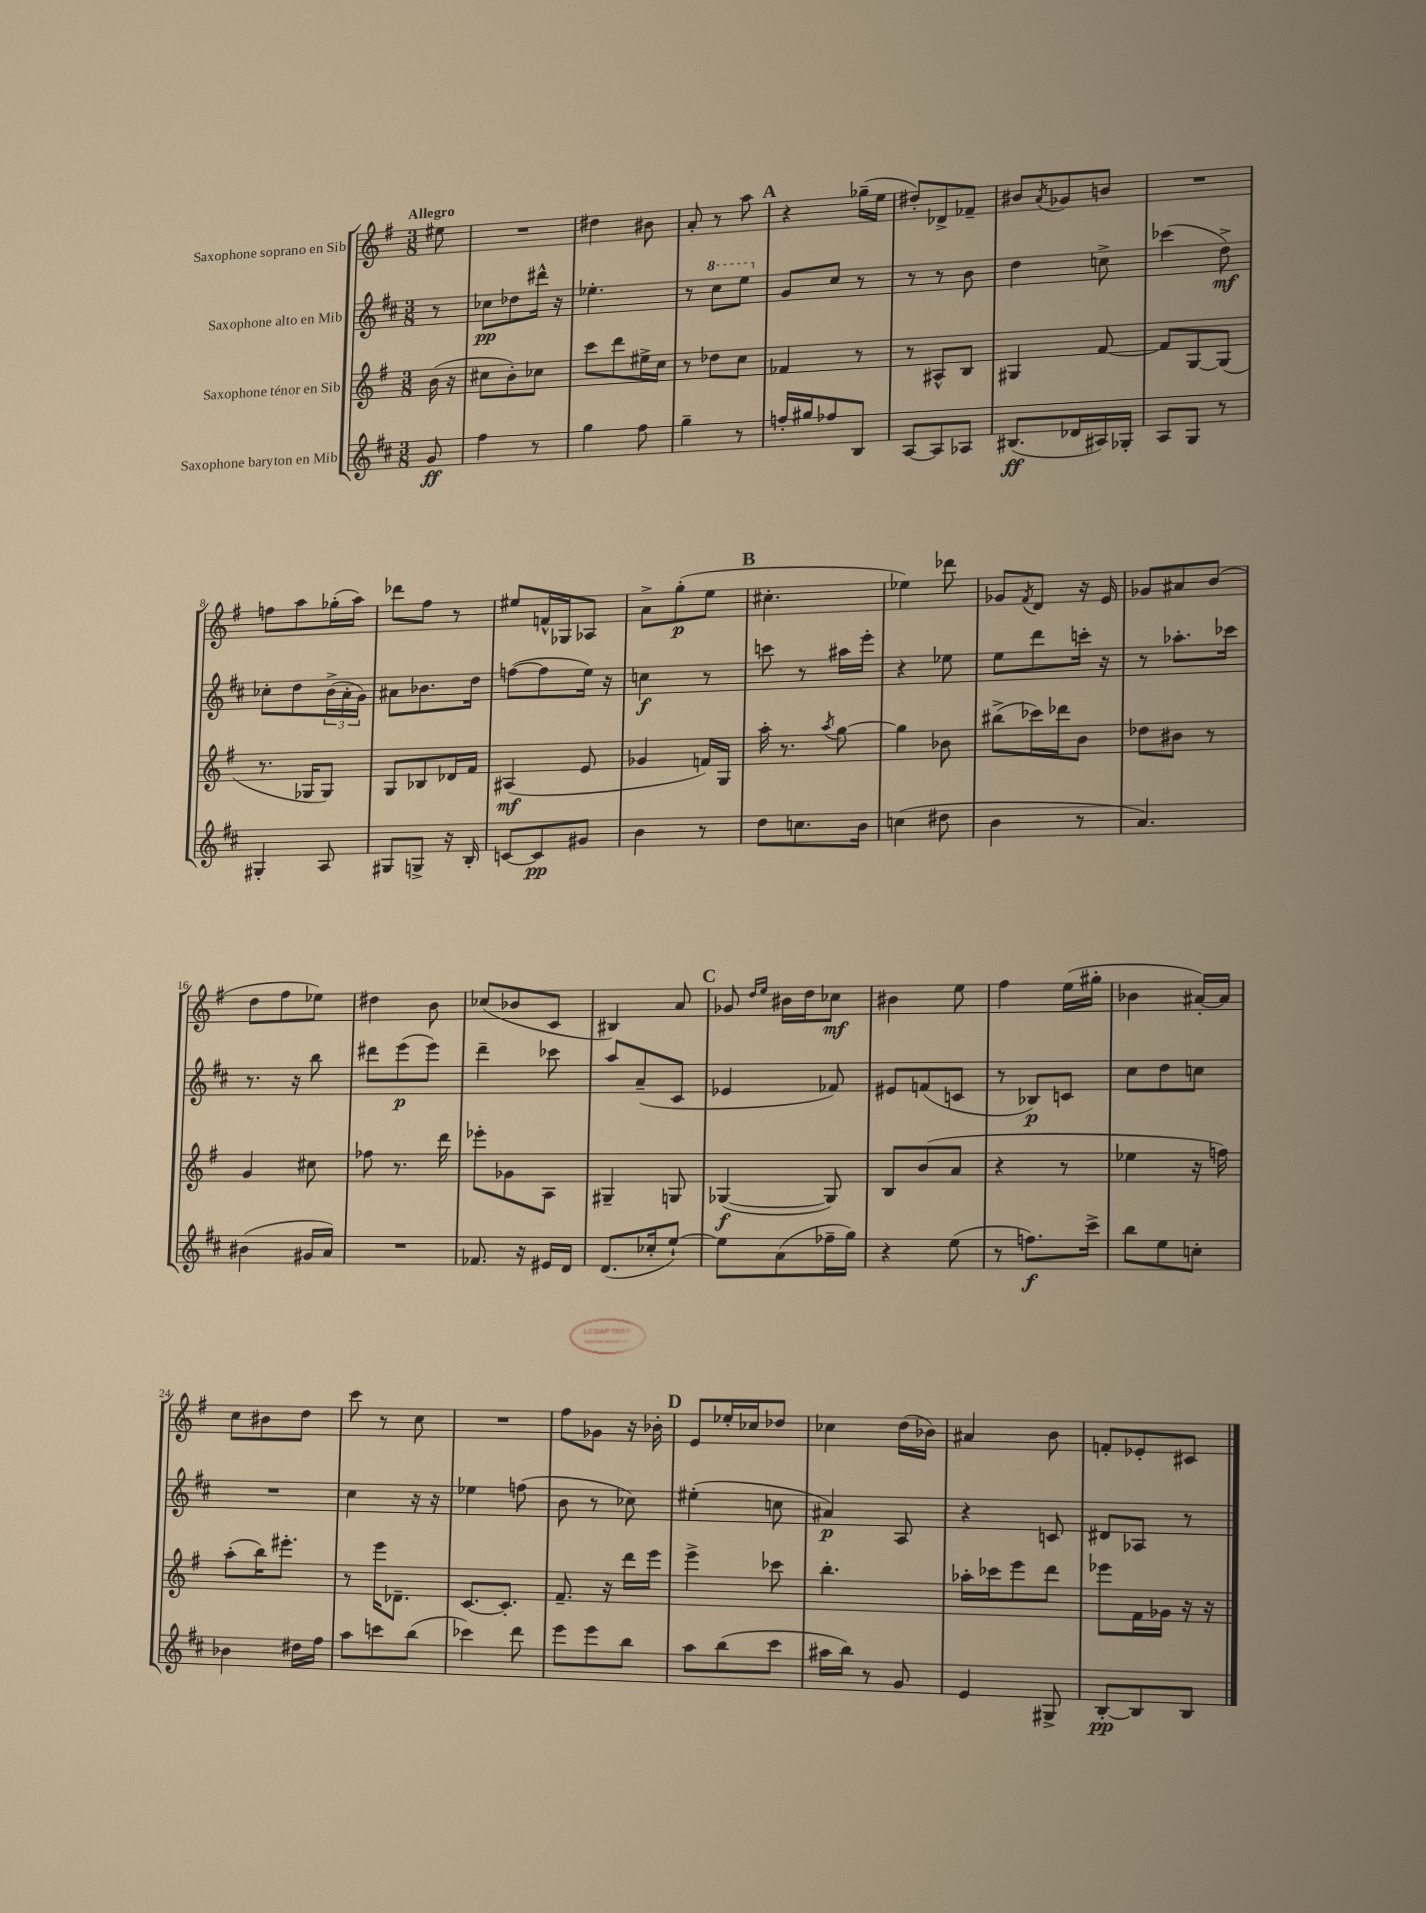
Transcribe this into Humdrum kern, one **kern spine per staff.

**kern	**kern	**kern	**kern
*staff4	*staff3	*staff2	*staff1
*clefG2	*clefG2	*clefG2	*clefG2
*k[f#c#]	*k[f#]	*k[f#c#]	*k[f#]
*M3/8	*M3/8	*M3/8	*M3/8
8g/	(16b\	8r	8ee#\
.	16r	.	.
=	=	=	=
4ff#\	8cc#\L	8cc-\L	4.r
.	8b'\)	8dd-\	.
8r	8cc-\J	16ddd#^^\Jk	.
.	.	16r	.
=	=	=	=
4gg\	8ccc\L	4.ee-'\	4dd#\
.	8ddd\	.	.
8ff#\	16ee#^\L	.	8b#\
.	16cc\JJ	.	.
=	=	=	=
4gg~\	8r	8r	8a'/
.	8dd-\L	8ccc#\L	8r
8r	8cc\J	8eee\J	8aa\
=	=	=	=
16ff'/LL	4f-/	8g/L	4r
16gg#/J	.	.	.
8ff-/	.	8cc#/J	.
8B/J	8r	8r	(16gg-~\LL
.	.	.	16ee\JJ
=	=	=	=
[8A/L	8r	8r	8dd#'/L)
8A/]	8A#^^/L	8r	8d-^/
8A-/J	8B/J	8b\	8f-~/J
=	=	=	=
(8.B#/L	4G#/	4dd\	8b#/L
.	.	.	8qa/
.	.	.	8g-/
16d-/L	.	.	.
16A#/)	[8f#/	8cc^\	8b/J
16G-'/JJ	.	.	.
=	=	=	=
8A/L	8f#/]L	(4ccc-\	4.r
8G/J	[8G/	.	.
8r	(8G/]J	8dd^\)	.
=	=	=	=
4G#'/	8.r	8cc-'\L	8ff\L
.	.	8dd\	8aa\
.	16G-/LK	.	.
8A/	8G-/J)	(24b^\L	(16gg-'\L
.	.	24a'\	.
.	.	.	16aa\JJ)
.	.	24g\JJ)	.
=	=	=	=
8G#/L	8G/L	8a#\L	8ddd-\L
8G^/J	8B-/	8.b-\	8ff#\J
16r	16d-/L	.	8r
16B'/	16f#/JJ	16dd\Jk	.
=	=	=	=
[8c/L	(4A#/	([8ff\L	8ee#/L
8c/]	.	8ff\]	16f^^/L
.	.	.	16G-/J
8g#/J	8e/	16ee\Jk)	8A-/J
.	.	16r	.
=	=	=	=
4b\	4g-/	4cc\	8a^\L
.	.	.	(8gg'\
8r	16f/LL)	8r	8ee\J
.	16G/JJ	.	.
=	=	=	=
8dd\L	16aa'\	8ccc\	4.cc#'\
.	8.r	.	.
8.cc\	.	8r	.
.	8qaa/	.	.
.	[8gg\	16aa#\LL	.
16b\Jk	.	16eee'\JJ	.
=	=	=	=
(4cc\	4gg\]	4r	4ee-\)
8dd#\	8b-\	8ee-\	8ddd-\
=	=	=	=
4b\	(8bb#^\L	8ee\L	8g-/L
.	.	.	8qf#/
.	16ccc-\L)	8ddd\	8d/J
.	16ddd-\J	.	.
8r	8b\J	16ccc'\Jk	16r
.	.	16r	16e/
=	=	=	=
4.a/)	8dd-\L	8r	8g-/L
.	8b#\J	8.aa-'\L	8a#/
.	8r	.	(8b/J
.	.	16ccc-\Jk	.
=	=	=	=
(4b#\	4g/	8.r	8dd\L
.	.	.	8ff#\
.	.	16r	.
16g#/LL	8cc#\	8bb\	8ee-\J)
16a/JJ)	.	.	.
=	=	=	=
4.r	8ff-\	8ddd#\L	4dd#\
.	8.r	(8eee\	.
.	.	8eee\J)	8b\
.	16ddd\	.	.
=	=	=	=
8.f-/	8eee-'\L	4ddd~\	(8cc-/L
.	8g-\	.	8b-/
16r	.	.	.
16e#/LL	8A\J	8ccc-\	8c/J
16d/JJ	.	.	.
=	=	=	=
(8.d/L	4G#~/	8aa/L	4B#/)
.	.	(8a~/	.
16cc-'/k	.	.	.
[8ee`/J)	8G/	8c#/J	8a/
=	=	=	=
8ee\]L	([4G-/	4e-/	8g-/
.	.	.	16qqdd/LL
.	.	.	16qqee/JJ
(8a\	.	.	16b#\LL
.	.	.	16dd\J
16ff-~\L	8G-/])	8f-/)	8cc-\J
16gg\JJ)	.	.	.
=	=	=	=
4r	8B/L	8e#/L	4b#\
.	(8b/	(8f/	.
(8ee\	8a/J	8c/J	8ee\
=	=	=	=
8r	4r	8r	4ff#\
8.ff\L)	.	8B-/L)	.
.	8r	8c/J	(16ee\LL
16ccc#^\Jk	.	.	16gg#'\JJ
=	=	=	=
8bb\L	4ee-\	8cc#\L	4b-\
8ee\	.	8dd\	.
8cc'\J	16r	8cc\J	[16a#'/LL)
.	16ff\)	.	16a#/]JJ
=	=	=	=
4b-\	(8aa'\L	4.r	8cc\L
.	16bb\K)	.	8b#\
.	8.eee#'\J	.	.
16dd#\LL	.	.	8dd\J
16ff#\JJ	.	.	.
=	=	=	=
8aa\L	8r	4cc#\	8ccc\
8ccc\	16eee\LK	.	8r
.	8.d-~\J	.	.
(8bb\J	.	16r	8cc\
.	.	16r	.
=	=	=	=
4ccc-\)	[8.c/L	4ee-\	4.r
.	8.c'/]J	.	.
8ddd\	.	(8ff\	.
=	=	=	=
8eee\L	8.f#~/	8b\	8ff#\L
8eee\	.	8r	8g-\J
.	16r	.	.
8bb\J	16ddd\LL	8cc-\)	16r
.	16eee\JJ	.	16b-'\
=	=	=	=
8aa\L	4eee^\	(4ee#'\	8e/L
(8bb\	.	.	16ee-'/L
.	.	.	16cc-/J
8ccc#\J	8ccc-\	8cc\	8dd-/J
=	=	=	=
16aa#\LL	4.bb'\	4a#/)	4cc-\
16bb\JJ)	.	.	.
8r	.	.	.
8g/	.	8A/	(16dd\LL
.	.	.	16b-\JJ)
=	=	=	=
4e/	16aa-'\LL	4r	4a#/
.	16ccc-\J	.	.
.	8eee\	.	.
8G#^/	8ddd\J	8c/	8b\
=	=	=	=
[8B'/L	8eee-\L	8d#/L	8f'/L
8B/]	16f#\L	8A-/J	8e-'/
.	16g-\JJ	.	.
8B/J	16r	8r	8c#/J
.	16r	.	.
==	==	==	==
*-	*-	*-	*-
